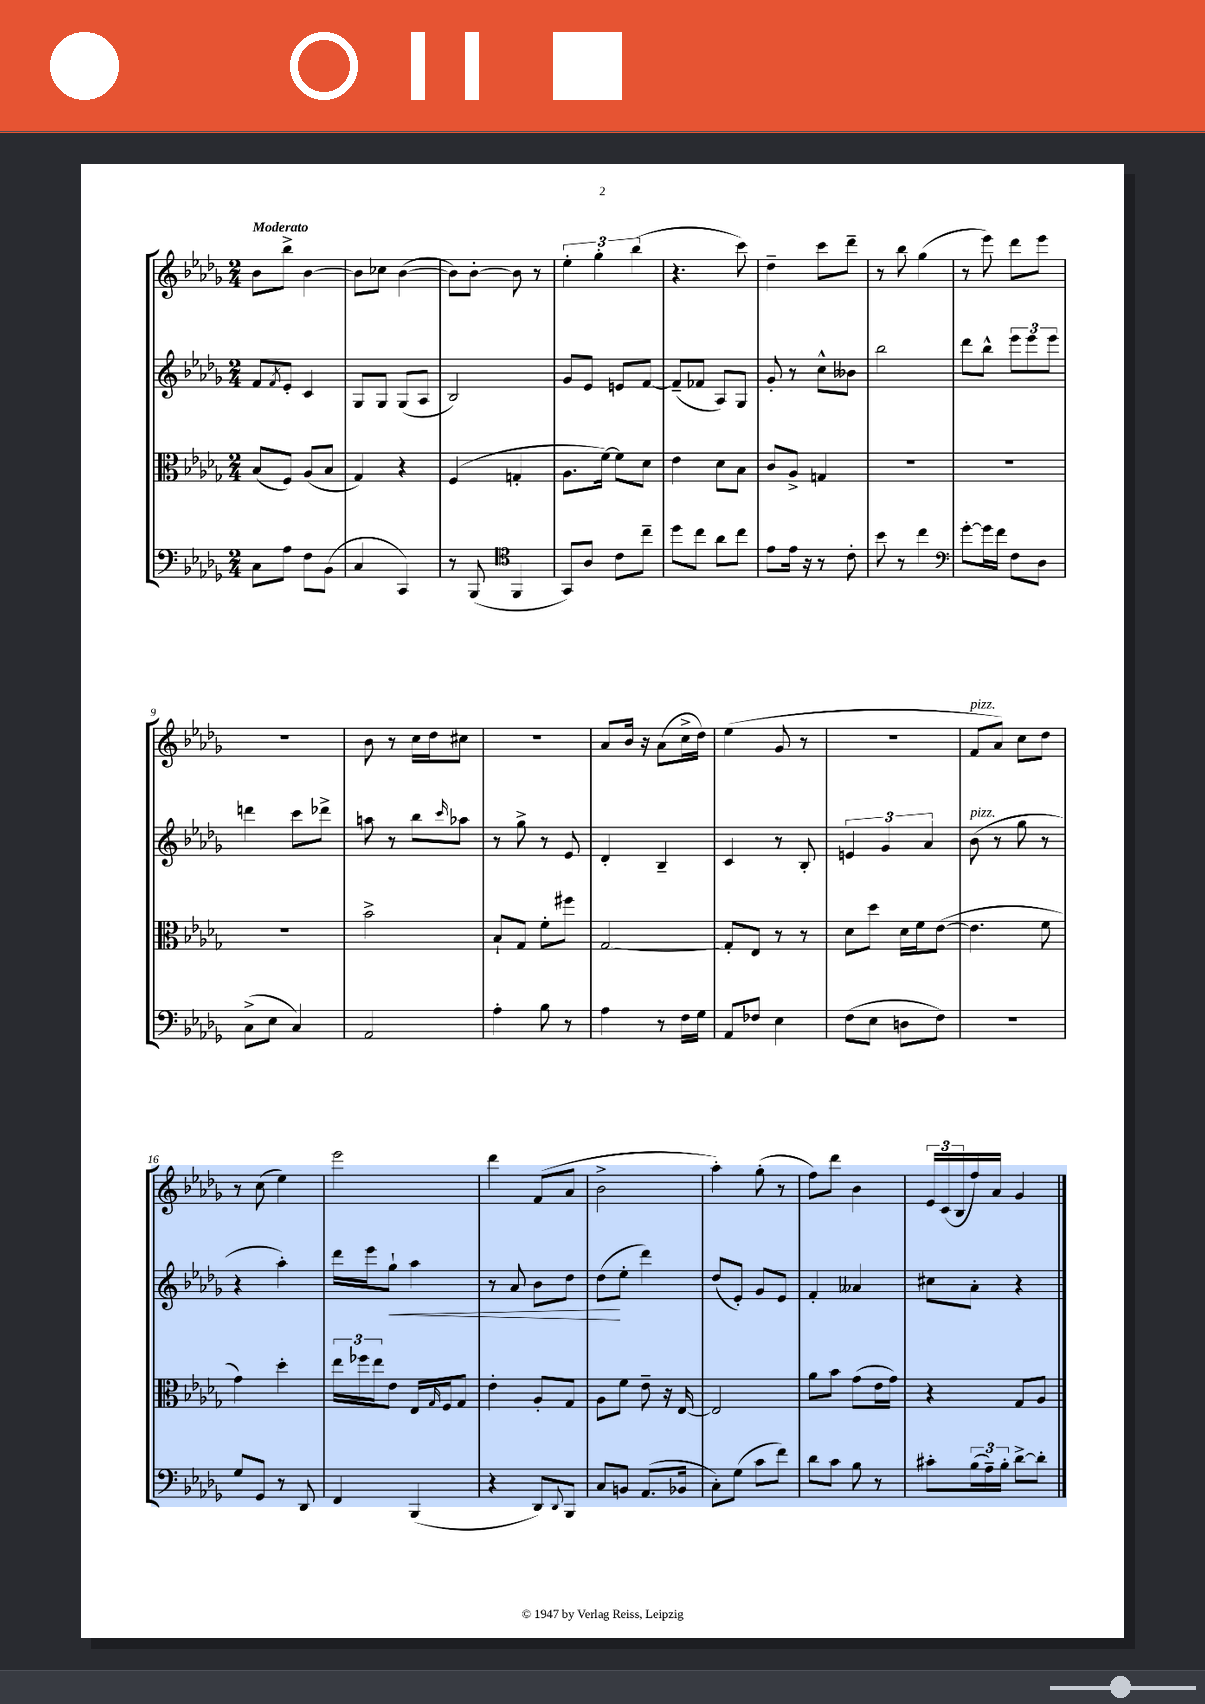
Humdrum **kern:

**kern	**kern	**kern	**kern
*staff4	*staff3	*staff2	*staff1
*clefF4	*clefC3	*clefG2	*clefG2
*k[b-e-a-d-g-]	*k[b-e-a-d-g-]	*k[b-e-a-d-g-]	*k[b-e-a-d-g-]
*M2/4	*M2/4	*M2/4	*M2/4
8C	(8B-	8f	8b-
.	.	8qf	.
8A-	8F)	8e-'	8bb-^
8F	(8A-	4c	[4b-
(8BB-	8B-	.	.
=	=	=	=
4C	4G-)	8G-	8b-]
.	.	8G-	8cc-
4CC)	4r	(8G-	([4b-
.	.	8A-	.
=	=	=	=
8r	(4F	2B-)	8b-])
(8BBB-	.	.	[8b-'
*clefC4	*	*	*
4FF	4G'	.	8b-]
.	.	.	8r
=	=	=	=
8GG-)	8.A-	8g-	6ee-'
8A-	.	8e-	.
.	.	.	6gg-'
.	[16f)	.	.
8c	8f]	8e	.
.	.	.	(6bb-
8cc~	8d-	[8f	.
=	=	=	=
8dd-	4e-	(8f~]	4.r
8cc	.	8f-	.
8a-	8d-	8A-)	.
8cc	8B-	8G-	8ccc)
=	=	=	=
8e-	8c	8g-'	4dd-~
16e-	8A-^	8r	.
16r	.	.	.
8r	4G	8cc^^	8ccc
8c'	.	8b--	8ddd-~
=	=	=	=
8b-	2r	2bb-	8r
8r	.	.	8bb-
4cc	.	.	(4gg-
=	=	=	=
*clefF4	*	*	*
[8g-'	2r	8ddd-	8r
16g-]	.	8bb-^^	8eee-)
16f	.	.	.
8F	.	12eee-	8ddd-
.	.	12eee-	.
8D-	.	.	8eee-
.	.	12eee-	.
=	=	=	=
(8C^	2r	4ddd	2r
8E-	.	.	.
4C)	.	8ccc	.
.	.	8ddd-^	.
=	=	=	=
2AA-	2b-^	8aa	8b-
.	.	8r	8r
.	.	8bb-	16cc
.	.	.	16dd-
.	.	16qqccc	.
.	.	8aa-	8cc#
=	=	=	=
4A-'	8B-`	8r	2r
.	8G-	8gg-^	.
8B-	8f'	8r	.
8r	8ff#	8e-	.
=	=	=	=
4A-	[2G-	4d-'	8a-
.	.	.	16b-
.	.	.	16r
8r	.	4B-~	(8a-
16F	.	.	16cc^
16G-	.	.	16dd-)
=	=	=	=
8AA-	8G-']	4c	(4ee-
8F-	8E-	.	.
4E-	8r	8r	8g-
.	8r	8B-'	8r
=	=	=	=
(8F	8d-	6e	2r
8E-	8dd-	.	.
.	.	6g-	.
8D	16d-	.	.
.	16f	.	.
.	.	6a-	.
8F)	([8e-	.	.
=	=	=	=
2r	4.e-]	(8b-	8f
.	.	8r	8a-)
.	.	8gg-	8cc
.	8f	8r	8dd-
=	=	=	=
8G-	4g-)	4r	8r
8GG-	.	.	(8cc
8r	4dd-'	4aa-')	4ee-)
8DD-	.	.	.
=	=	=	=
4FF	24ee-	16ddd-	2eee-
.	24ff-	.	.
.	.	16eee-	.
.	24ee-	.	.
.	8e-	8gg-`	.
(4BBB-	16E-	4aa-	.
.	16qqG-	.	.
.	16F	.	.
.	8G-	.	.
=	=	=	=
4r	4e-'	8r	4ddd-
.	.	8a-	.
8DD-)	8A-'	8b-	(8f
8qqDD-	.	.	.
8BBB-	8G-	8dd-	8a-
=	=	=	=
8C	8A-	(8dd-	2b-^
8BB	8f	8ee-'	.
(8.AA-	8e-~	4ddd-)	.
.	16r	.	.
16BB-	[16E-	.	.
=	=	=	=
8C')	2E-]	(8dd-	4aa-')
(8G-	.	8e-')	.
8c	.	8g-	(8gg-'
8f)	.	8e-	8r
=	=	=	=
8d-	8a-	4f'	8ff)
8c	8b-	.	8ddd-
8B-	(8g-	4a--	4b-
8r	16e-	.	.
.	16g-)	.	.
=	=	=	=
8c#'	4r	8cc#	24e-
.	.	.	(24c
.	.	.	24B-
(24B-	.	8a-'	16ff)
24A-~)	.	.	.
.	.	.	16a-
24B-'	.	.	.
[8d-^	8G-	4r	4g-
8d-']	8A-	.	.
==	==	==	==
*-	*-	*-	*-
